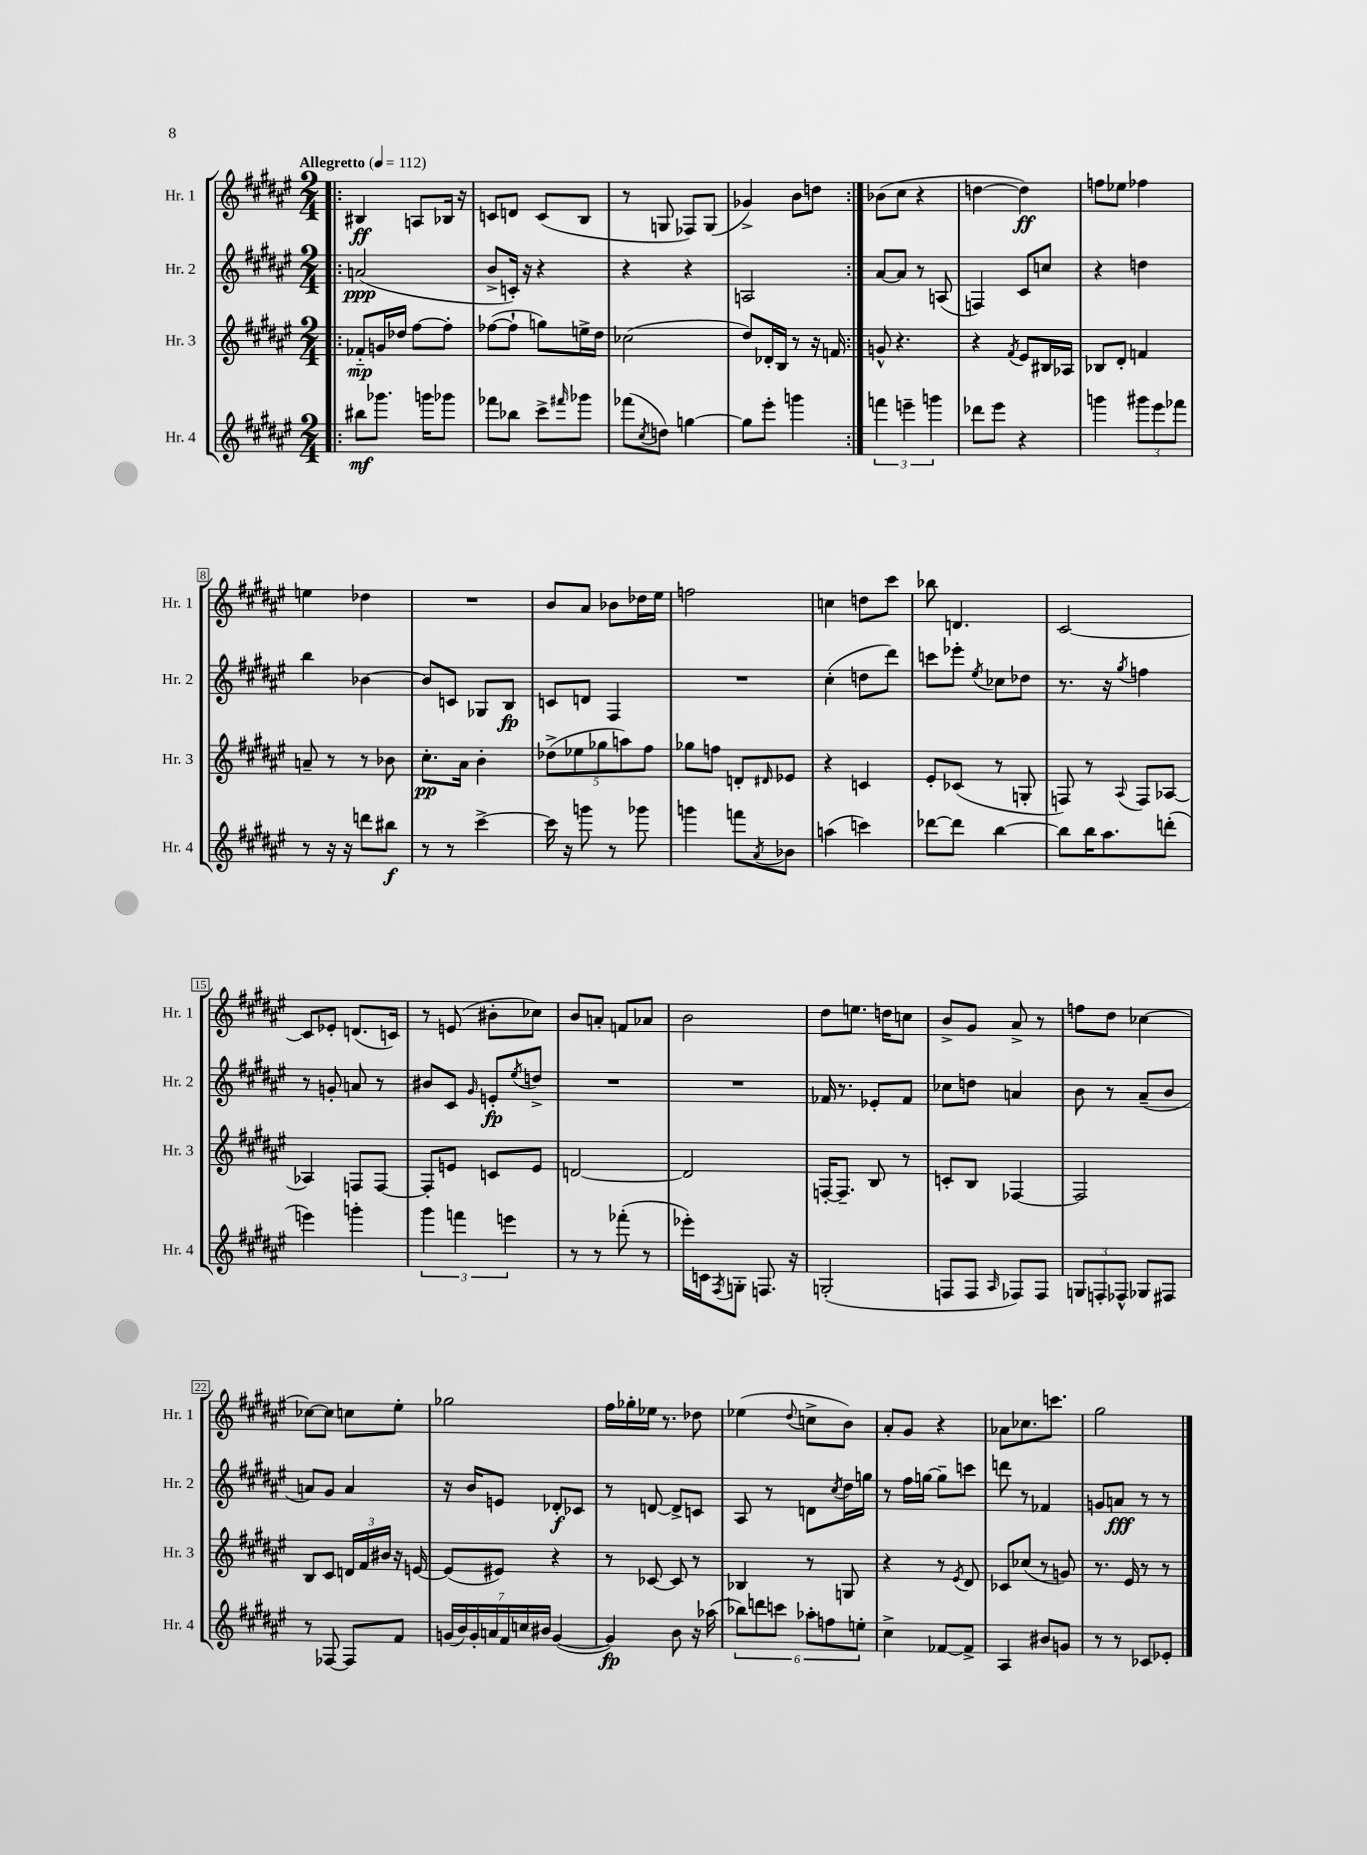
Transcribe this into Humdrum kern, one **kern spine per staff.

**kern	**kern	**kern	**kern
*staff4	*staff3	*staff2	*staff1
*clefG2	*clefG2	*clefG2	*clefG2
*k[f#c#g#d#a#e#]	*k[f#c#g#d#a#e#]	*k[f#c#g#d#a#e#]	*k[f#c#g#d#a#e#]
*M2/4	*M2/4	*M2/4	*M2/4
*MM112	*MM112	*MM112	*MM112
=!|:	=!|:	=!|:	=!|:
8bb#	8f-'~	(2a	4B#
8.ggg-	16g	.	.
.	16dd-	.	.
.	[8ff#	.	8A
16ggg	.	.	.
8ggg-	8ff#']	.	16B-
.	.	.	16r
=	=	=	=
8fff-	([8ff-	8b^	8c
8bb-	8ff-`]	16c')	8d
.	.	16r	.
8ccc#^	8gg)	4r	(8c
16qqfff#	.	.	.
8ggg-	16ee^	.	8B
.	16dd#	.	.
=	=	=	=
(8fff-	(2cc-	4r	8r
8qcc#	.	.	.
8dd)	.	.	8G
[4gg	.	4r	8F-)
.	.	.	(8G
=	=	=	=
8gg]	8dd#)	2A	4g-^)
8eee#'	16d-'	.	.
.	16B	.	.
4ggg	8r	.	8b
.	16r	.	8dd
.	16f	.	.
=:|!	=:|!	=:|!	=:|!
6fff	8g^^	[8a#	(8b-
.	4.r	8a#]	8cc#
6eee~	.	.	.
.	.	8r	4r
6ggg	.	.	.
.	.	(8A	.
=	=	=	=
8ddd-	4r	4F)	[4dd
8eee#	.	.	.
.	8qf#	.	.
4r	8e#	8c#	4dd])
.	16B#	8cc	.
.	16A-	.	.
=	=	=	=
4ggg	8B-	4r	8ff
.	8d#'	.	8ee-
12ggg#	4f	4dd	4ff-
12eee#	.	.	.
12fff-	.	.	.
=	=	=	=
8r	8a~	4bb	4ee
16r	8r	.	.
16r	.	.	.
8ddd	8r	[4b-	4dd-
8bb#	8b-	.	.
=	=	=	=
8r	8.cc#'	8b-]	2r
8r	.	8c	.
.	16a#	.	.
[4ccc#^	4b'	8G-	.
.	.	8B	.
=	=	=	=
16ccc#]	(10dd-^	8c	8b
16r	.	.	.
.	10ee-	.	.
8ggg	.	8d	8a#
.	10gg-	.	.
8r	.	4F#	8b-
.	10aa)	.	.
8ggg-	.	.	16dd-
.	10ff#	.	.
.	.	.	16ee#
=	=	=	=
4ggg	8gg-	2r	2ff
.	8ff	.	.
8fff	8d'	.	.
8qa#	16qqd#	.	.
8b-	8e-	.	.
=	=	=	=
(4aa	4r	(4cc#'	4cc
4ccc)	4c	8dd	8dd
.	.	8ddd#)	8ccc#
=	=	=	=
[8ddd-	8e#'	8ccc	8bb-
8ddd-]	(8c-	8eee-'	4.d
.	.	8qee#	.
[4bb	8r	8cc-	.
.	8G'	8dd-	.
=	=	=	=
8bb]	8F)	8.r	[2c#
16bb	8r	.	.
8.aa#	.	16r	.
.	8qqA#	8qgg#	.
.	8F	4ff	.
(8ddd'	[8A-	.	.
=	=	=	=
4eee)	4A-]	8r	8c#]
.	.	8g'	8e-'
4ggg'	8F	8a	(8.d
.	[8F	8r	.
.	.	.	16c)
=	=	=	=
6ggg#	8F']	8b#	8r
.	8e	8c#	(8e
6fff	.	.	.
.	.	16qqg#	.
.	8c	8e'	8b#'
6eee	.	.	.
.	.	8qee#	.
.	8e	8dd^	8cc-)
=	=	=	=
8r	[2d	2r	8b
8r	.	.	8a'
(8fff-'	.	.	8f
8r	.	.	8a-
=	=	=	=
16eee-')	2d]	2r	2b
16c	.	.	.
8qF#	.	.	.
8G'	.	.	.
8.F	.	.	.
16r	.	.	.
=	=	=	=
(2G'	[16F'	16f-	8dd#
.	8.F~]	8.r	.
.	.	.	8.ee
.	8B	8e-'	.
.	.	.	16dd
.	8r	8f-	8cc
=	=	=	=
8F	8c'	8cc-	8b^
8F	8B	8dd	8g#
16qqA#	.	.	.
8F-)	[4F-	4a	8a#^
8F-	.	.	8r
=	=	=	=
12G	2F-]	8b	8ff
12F'	.	.	.
.	.	8r	8dd#
12F-^^	.	.	.
8G-	.	(8a#~	[4cc-
8F#	.	8b	.
=	=	=	=
8r	8B	8a)	8cc-_
[8F-	8c#	8g#	8cc-]
8F-]	24d	4a	8cc
.	24f#	.	.
.	24b#	.	.
8f#	16r	.	8ee#'
.	[16e	.	.
=	=	=	=
(28g	(8e]	16r	2gg-
28b)	.	.	.
.	.	16b	.
28g'	.	.	.
28a	.	.	.
.	8e#)	8e	.
28f#	.	.	.
28cc	.	.	.
28b#	.	.	.
([4g	4r	8d-'	.
.	.	8c-	.
=	=	=	=
4g])	8r	8r	16ff#
.	.	.	16gg-'
.	[8c-	[8d	16ee-
.	.	.	8.r
8b	8c-]	8d^]	.
16r	8r	8c	8dd-
(16aa-	.	.	.
=	=	=	=
12bb-)	4B-	8A#	(4ee-
12ddd	.	.	.
.	.	8r	.
12ccc	.	.	.
.	.	.	8qqdd#
12aa-'	8r	8d	8cc^
12ff	.	.	.
.	.	8qcc#	.
.	8G	16dd#	8b)
12ee'	.	.	.
.	.	16gg	.
=	=	=	=
4cc#^	4r	8r	8a#'
.	.	16ff#	8g#
.	.	[16gg	.
[8f-	8r	8gg~]	4r
.	8qe#	.	.
8f-^]	8d#	8ccc	.
=	=	=	=
4A#	8c-	8ddd	8a-
.	(8cc-	8r	8.cc-
8b#	8r	4f-	.
.	.	.	8.ccc
8g	8g)	.	.
=	=	=	=
8r	8.r	8g	2gg#
8r	.	8a	.
.	16e#	.	.
8c-	8r	8r	.
8e-'	8r	8r	.
==	==	==	==
*-	*-	*-	*-
